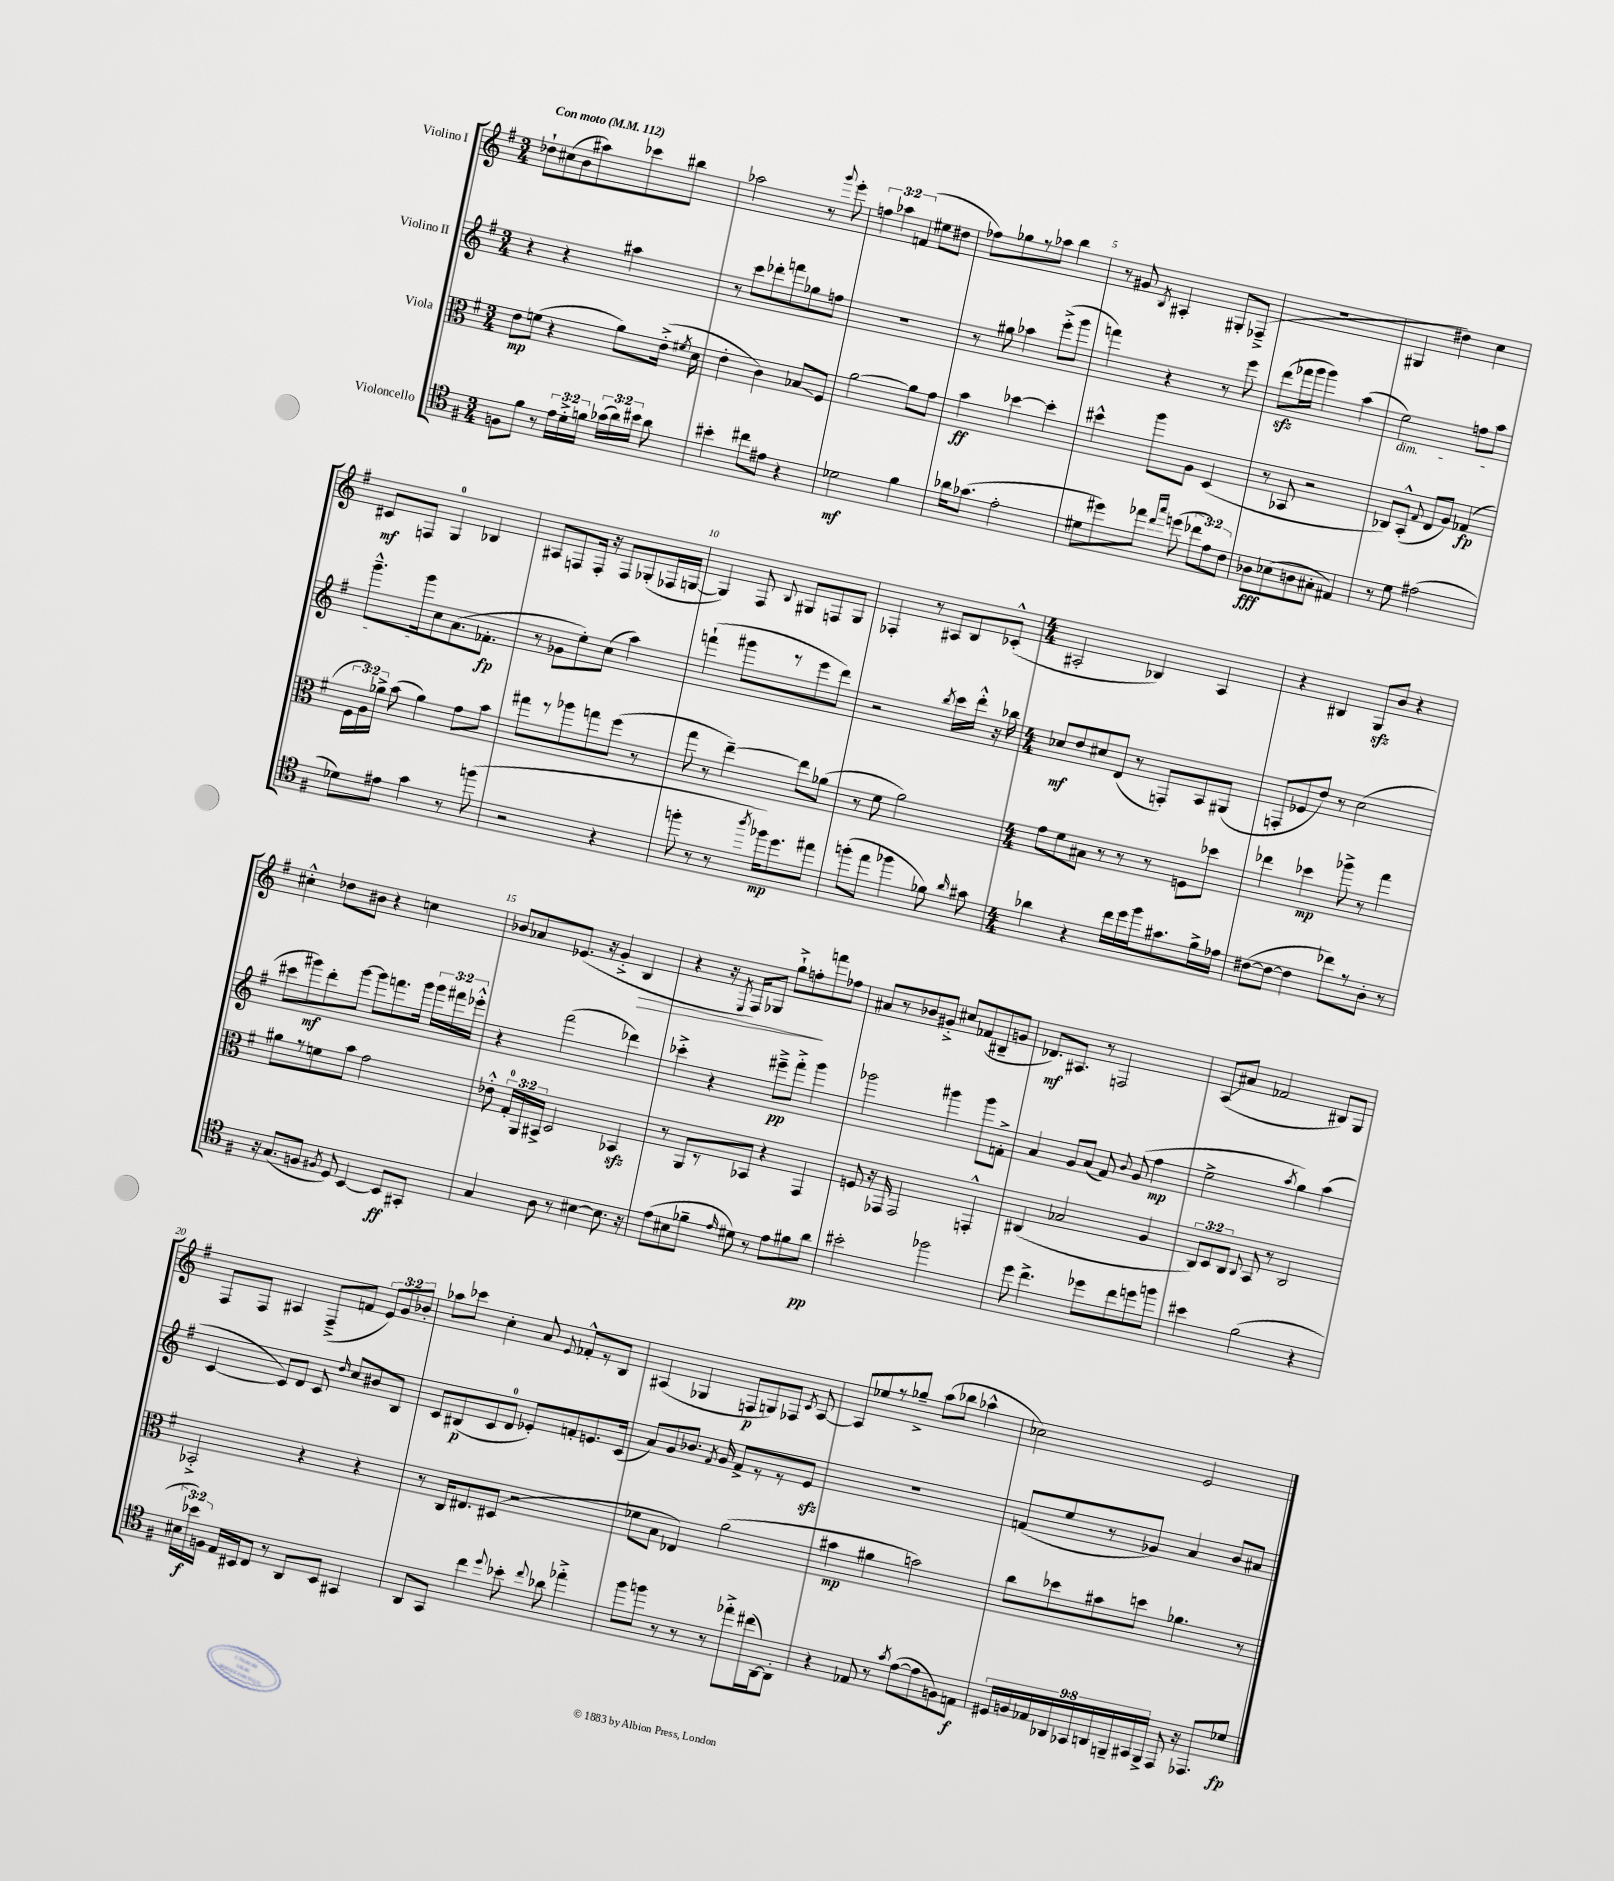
<<
\new StaffGroup <<
\new Staff = "s0" \with { instrumentName = "Violino I" } {
    \clef treble \key g \major \numericTimeSignature \time 3/4 \override Staff.TupletNumber.text = #tuplet-number::calc-fraction-text \tempo "Con moto" 4 = 112
    \autoBeamOff des''8[-! cis''8( b'8 ais''8) ces'''8 bis''8] |
    aes''2 r8 \appoggiatura { g'''8 } e'''8-. |
    \tuplet 3/2 { f''4 aes''4 f'4( } eis''8[ dis''8] |
    fes''8[) ges''8 r8 aes''8] b''4 |
    r8 gis'8 \acciaccatura { b8 } ais4-. gis8[-. fes8]--->( |
    R2. |
    gis4 dis''4) c''4 |
    cis'8[\mf f8] g4-0 bes4 |
    ais8[ f8 f16]-. r16 f8[ ges8-.( fes16 g16]~ |
    g4) fis8 \appoggiatura { b8 } gis8[ f8 gis8] |
    fes4-. r8 ais8[ b8 ces'8]-.-^( |
    \numericTimeSignature \time 4/4 ais2-. bes4) ais4 |
    r4 bis4 g8[\sfz b'8] r4 |
    cis''4-.-^ des''8[ bis'8] r4 c''4 |
    bes'8[ aes'8 ees'8.]( r16 g'4-.-> b4\> |
    r4 r16 \acciaccatura { e8 } fis16[) ges8] g''8[-!-> f''8-.\! f'''8 fes''8] |
    ais'8[ r8 bes'8 gis'8]-.-> cis''8[ fes'8( bis8-- g'8] |
    des'8.[\mf) ais8.] r8 f2 |
    a8[\glissando( ais'8] fes'2 bis8[) g8] |
    fis8[ fis8] ais4 fis8[--->( f'8] \tuplet 3/2 { e'8[) g'8 bes'8]-. } |
    aes''8[ ces'''8] c''4-. a'8 \appoggiatura { e'8 } fes'8[-.-^ r8 b8] |
    ais4( ges4 f8[\p g8) fes8] \acciaccatura { c'8 } ais8~ |
    ais8[ ees''8 r8 ges''8]---> a''8[( bes''8] aes''4-^ |
    ces''2) e'2 \bar "|." |
}
\new Staff = "s1" \with { instrumentName = "Violino II" } {
    \clef treble \key g \major \numericTimeSignature \time 3/4 \override Staff.TupletNumber.text = #tuplet-number::calc-fraction-text
    \autoBeamOff r4 r4 ais''4 |
    r8 c'''8[ des'''8-. f'''8 ges''8 f''8] |
    R2. |
    r8 gis''8 aes''4 e'''8[-.->( g'''8] |
    f'''4) r4 r8 e'''8 |
    d'''8[\sfz( fes'''16 g'''16] g'''4) a''4( |
    e''2\dim) f''8[ a''8] |
    g'''8.[---^ g'''16\! c''8 a'8.( fes'8.]-.\fp |
    r8 ges'8[ e''8-.) c''8]( a''4) |
    f'''4-!( gis'''8[ r8 e'''8 d'''8]) |
    r2 \acciaccatura { b''8 } c'''16[ d'''16]-.-^ r16 bes''16 |
    \numericTimeSignature \time 4/4 ces''8[\mf d''8 cis''8 d'8]( r8 f8[-.) a8 gis8]( |
    f8[-. ees'8 d''8]) r8 c''2( |
    cis'''8[ gis'''8\mf) d'''8-. gis'''8]~ gis'''8[ f'''8. gis'''16] \tuplet 3/2 { gis'''16[ fis'''16 ees'''16]-.-^ } |
    r4 fis'''2( des'''4) |
    ces'''4-.-> r4 eis'''8[--->\pp fis'''8]-.-> g'''4 |
    ges'''2 gis'''4 gis'''8[ f'8]-.-> |
    a'4 g'8[ a'8]( fis'8) \appoggiatura { b'8 } g'8( fis''4\mp |
    e''2-> \acciaccatura { a''8 } g''4) a''4( |
    c'4~ c'8[) d'8] c'8 \grace { d''16 } c''8[ bis'8 b8] |
    c'8[ bis8\p( c'8 d'8]-0 ees'8[-.) f'8-. e'8. c'16]( |
    a'8[) g'8 bes'8.] \acciaccatura { fis'8 } g'16 fis'8[-> r8 r8 e'8]\sfz |
    R1 |
    f'8[( e''8 r8 ges'8]) a'4 b'8[ ais'8] \bar "|." |
}
\new Staff = "s2" \with { instrumentName = "Viola" } {
    \clef alto \key g \major \numericTimeSignature \time 3/4 \override Staff.TupletNumber.text = #tuplet-number::calc-fraction-text
    \autoBeamOff e'8[\mp f'8]( r4 a'8[) e'16]-.->( \acciaccatura { fis'8 } d'16 |
    e'4-. c'4) bes8[\glissando fis8] |
    a'2~ a'8[ g'8] |
    b'4\ff des''4~ des''4-. |
    dis''4-^ a''8[ a8] d4( |
    r8 bes,8 r2 |
    ces8[) b,8]-.-^( \appoggiatura { g8 } e8[ a8]) ges4\fp( |
    \tuplet 3/2 { fis16[ a16) aes'16]-> } b'8( aes'4) g'8[ b'8] |
    gis''8[ r8 aes''8 g''8 fis''8]( r8 |
    g''8 r8 e''4~--) e''8[ aes'8]( |
    r8 fis'8 a'2) |
    \numericTimeSignature \time 4/4 g'8[ fis'8 bis8] r8 r8 r8 f8[ des''8] |
    ees''4 des''4\mp aes''8-> r8 g''4 |
    ais'8[ r8 f'8 b'8] g'2 |
    ees'8-.-^ \tuplet 3/2 { g16[-0-. a,16 bis,16]-> } d2 bes,4\sfz |
    r8 a,8[ r8 bes,8] r4 g,4 |
    f8 r16 ges,16 ges,2 g,4-.-^ |
    cis4( bes2 a4 |
    \tuplet 3/2 { c8[) d8 c8] } \appoggiatura { c8 } b,8 r8 c2 |
    bes,2-.-> r4 r4 |
    r8 c16[ eis8. dis8]( r2 |
    fes'8[ b8] ees4) a'2( |
    bis'4\mp ais'4 b'2) |
    c''8[ des''8 bis'8 d''8] aes'4. r8 \bar "|." |
}
\new Staff = "s3" \with { instrumentName = "Violoncello" } {
    \clef tenor \key g \major \numericTimeSignature \time 3/4 \override Staff.TupletNumber.text = #tuplet-number::calc-fraction-text
    \autoBeamOff f8[ fis'8] r8 \tuplet 3/2 { e'16[ d'16-.-> f'16] } \tuplet 3/2 { ges'16[( a'16) bis'16] } a'8 |
    bis'4-. cis''8[ eis'8] r4 |
    des'2\mf fis'4 |
    aes'16[ ges'8.]( e'2-. |
    dis'8[ dis''8) ees''8] \grace { c''16[ g''16] } d''8( \tuplet 3/2 { ces''8[ e'8) c'8] } |
    aes8[\fff bes8( a8 gis8]-. eis4) |
    r8 d'8 eis'2( |
    des'8[) eis'8] g'4 r8 f''8( |
    r2 r4 |
    f''8-. r8 r8 \acciaccatura { a''8 } fes''16[\mp) d''8. eis''8] |
    f''8[-.( e''8] fes''4 fes'8) \grace { a'16 } gis'8 |
    \numericTimeSignature \time 4/4 aes'4 r4 c''16[ d''16 fis''16 gis'8. fis'16-> ees'16] |
    cis'8[~( cis'8]~ cis'4 ces''8[) r8 a8]-. r8 |
    r16 g8.[( f8] \acciaccatura { fis8 } d8) b,4~ b,8[\ff gis,8]-. |
    g4 a8 r8 bis4~ bis8. r16 |
    e'8[( bis8 fes'8]-- \grace { e'16 } dis'8) r8 e'8[ fis'8 a'8]\pp |
    bis'2-. fes''2 |
    d''8 c''4.-> des''8[ c''8 d''8 f''8] |
    bis'4 fis'2( r4 |
    \tuplet 3/2 { bis16[ bes'16\f) f16] } e16[ bis,16 c8] r8 a,8[ bis,8] gis,4 |
    a,8[ g,8] c''4 \appoggiatura { d''8 } bes'8-. \appoggiatura { c''8 } aes'8 ees''4-.-> |
    fis''8[ f''8] r8 r8 r8 ees''8[-.-> cis''16( a,16~) a,8]-. |
    r4 ees8 r8 \acciaccatura { g'8 } e'8[~( e'8 f8) e8]\f |
    \tuplet 9/8 { dis16[ f16 ees16 aes,16 ges,16 a,16 f,16-- gis,16 f,16]-> } e,8 r16 ees,8.[ des'8]\fp \bar "|." |
}
>>
>>
\layout { \context { \Score \override BarNumber.break-visibility = ##(#f #t #t) barNumberVisibility = #(every-nth-bar-number-visible 5) } }
